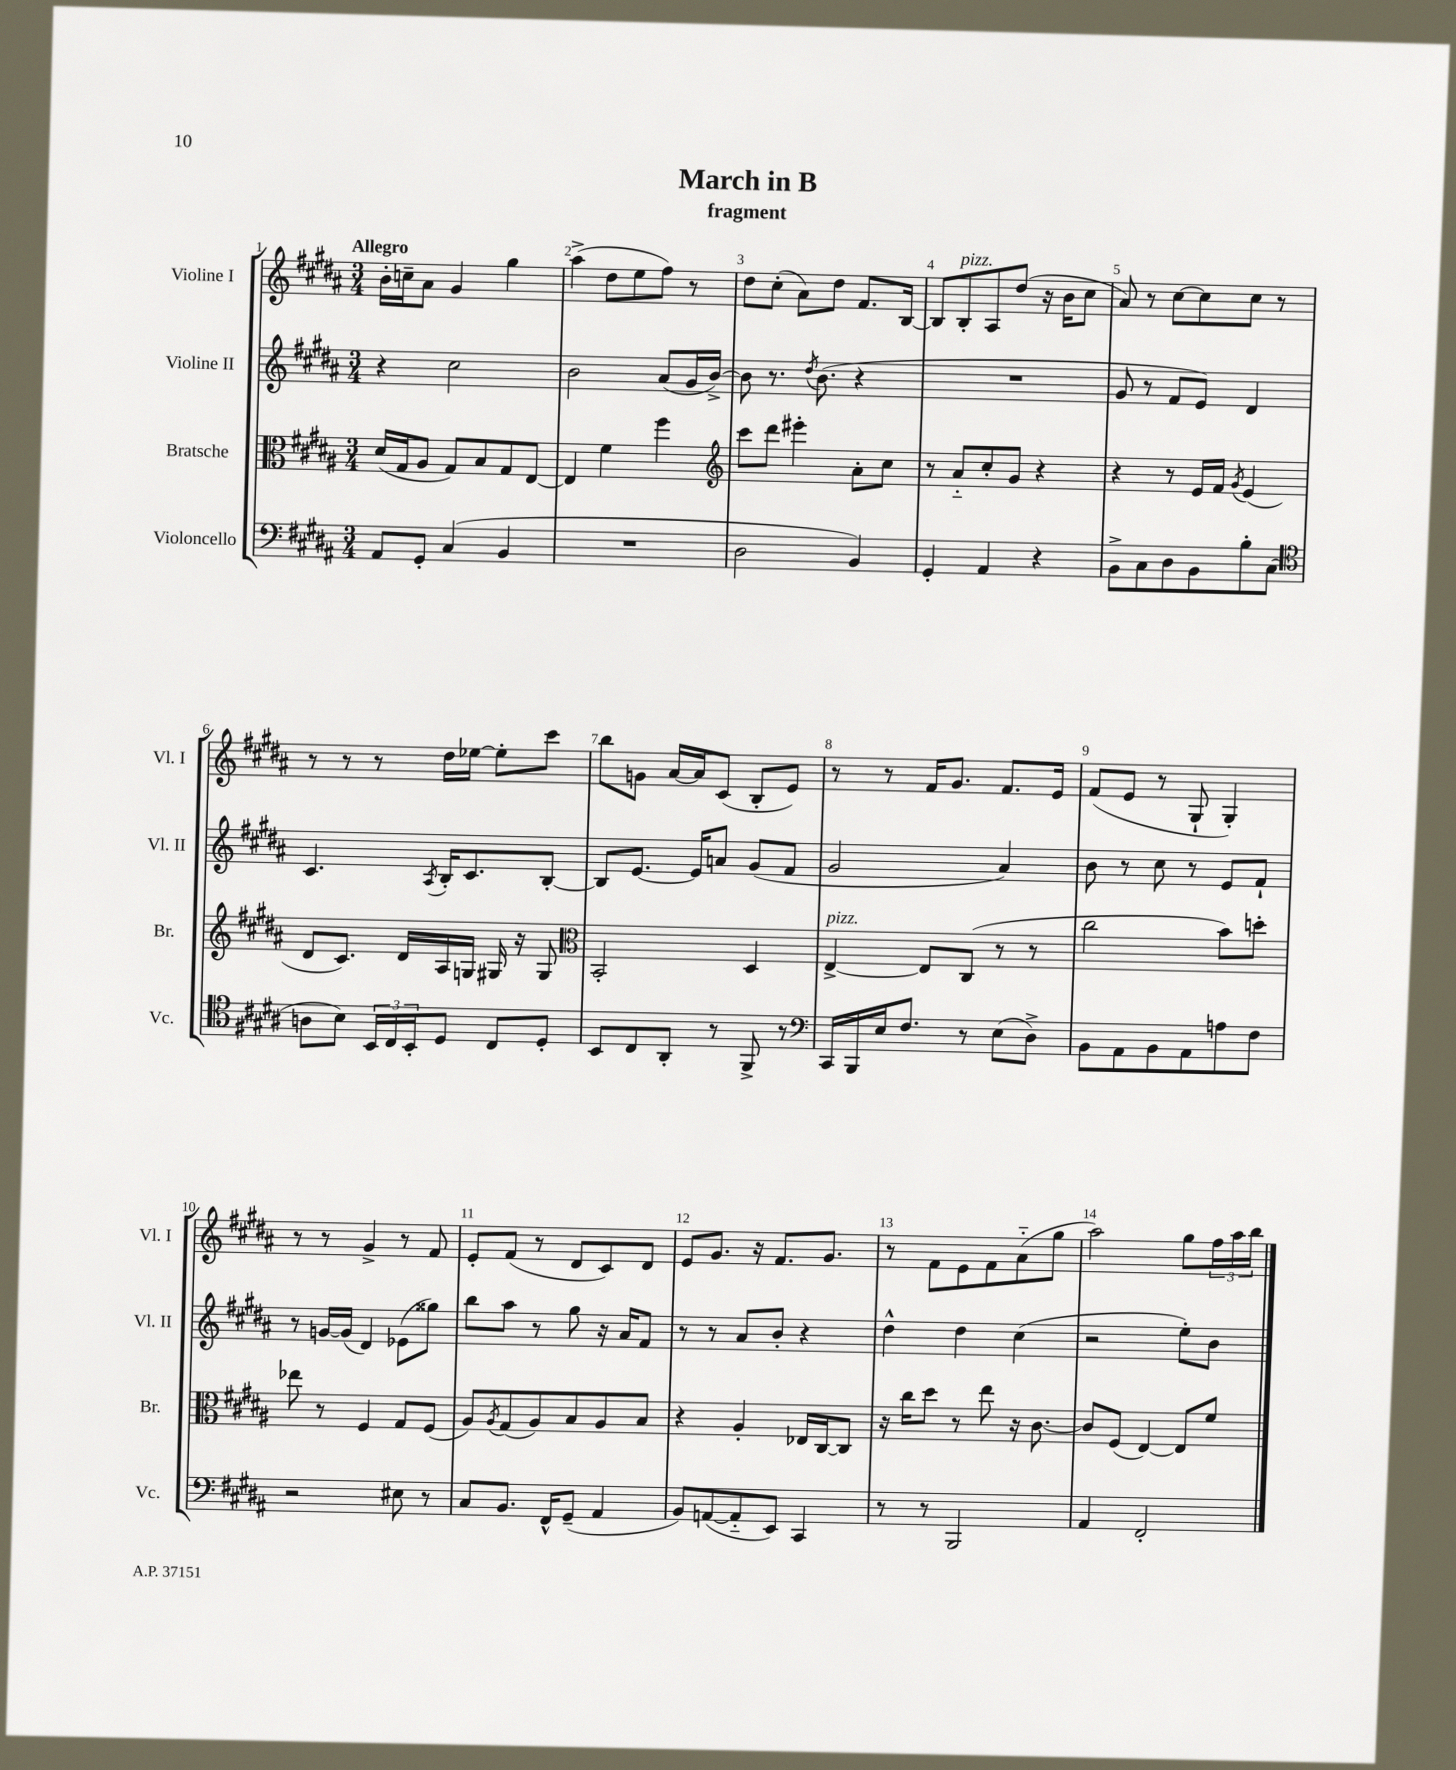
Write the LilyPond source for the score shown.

\header { title = "March in B" subtitle = "fragment" }
<<
\new StaffGroup <<
\new Staff = "s0" \with { instrumentName = "Violine I" shortInstrumentName = "Vl. I" } {
    \clef treble \key b \major \numericTimeSignature \time 3/4 \tempo "Allegro"
    b'16-. c''16-- ais'8 gis'4 gis''4 |
    ais''4->( dis''8 e''8 fis''8) r8 |
    dis''8 cis''8-.( ais'8) dis''8 fis'8. b16~ |
    b8 b8-.^\markup { \italic "pizz." } ais8 dis''8( r16 b'16 cis''8 |
    ais'8) r8 cis''8~ cis''8 cis''8 r8 |
    r8 r8 r8 dis''16 ees''16~ ees''8-. cis'''8 |
    b''8 g'8 ais'16~ ais'16 cis'8( b8-. e'8) |
    r8 r8 fis'16 gis'8. fis'8. e'16 |
    fis'8( e'8 r8 gis8-! gis4-.) |
    r8 r8 gis'4-> r8 fis'8 |
    e'8-. fis'8( r8 dis'8 cis'8) dis'8 |
    e'8 gis'8. r16 fis'8. gis'8. |
    r8 fis'8 e'8 fis'8 ais'8-_( gis''8 |
    ais''2) gis''8 \tuplet 3/2 { fis''16 ais''16 b''16 } \bar "|." |
}
\new Staff = "s1" \with { instrumentName = "Violine II" shortInstrumentName = "Vl. II" } {
    \clef treble \key b \major \numericTimeSignature \time 3/4
    r4 cis''2 |
    b'2 ais'8( gis'16 b'16~->) |
    b'8 r8. \acciaccatura { dis''8 } b'8.( r4 |
    R2. |
    gis'8 r8 fis'8 e'8) dis'4 |
    cis'4. \acciaccatura { ais8 } b16-. cis'8. b8~-. |
    b8 e'8.~ e'16 a'8 gis'8( fis'8 |
    gis'2 ais'4) |
    b'8 r8 cis''8 r8 e'8 fis'8-! |
    r8 g'16~ g'16( dis'4) ees'8( gisis''8) |
    b''8 ais''8 r8 gis''8 r16 ais'16 fis'8 |
    r8 r8 ais'8 b'8-. r4 |
    dis''4-^ dis''4 cis''4( |
    r2 e''8-.) b'8 \bar "|." |
}
\new Staff = "s2" \with { instrumentName = "Bratsche" shortInstrumentName = "Br." } {
    \clef alto \key b \major \numericTimeSignature \time 3/4
    dis'16( gis16 ais8 gis8) b8 gis8 e8~ |
    e4 fis'4 fis''4 |
    \clef treble cis'''8 dis'''8 eis'''4-. ais'8-. cis''8 |
    r8 ais'8-_ cis''8-. gis'8 r4 |
    r4 r8 e'16 fis'16 \acciaccatura { gis'8 } e'4( |
    dis'8 cis'8.) dis'16 ais16 g16 gis16 r16 gis8 |
    \clef alto b,2-. dis4 |
    e4~->^\markup { \italic "pizz." } e8 cis8( r8 r8 |
    cis''2 b'8) d''8-. |
    ees''8 r8 fis4 gis8 fis8( |
    ais8) \acciaccatura { ais8 } gis8( ais8) b8 ais8 b8 |
    r4 ais4-. ees16 cis16~ cis8 |
    r16 cis''16 dis''8 r8 e''8 r16 cis'8.~ |
    cis'8 fis8( e4~) e8 fis'8 \bar "|." |
}
\new Staff = "s3" \with { instrumentName = "Violoncello" shortInstrumentName = "Vc." } {
    \clef bass \key b \major \numericTimeSignature \time 3/4
    ais,8 gis,8-. cis4( b,4 |
    R2. |
    dis2 b,4) |
    gis,4-. ais,4 r4 |
    b,8-> cis8 dis8 b,8 b8-. cis8( |
    \clef tenor a8 b8) \tuplet 3/2 { b,16 cis16 b,16-. } dis8 cis8 dis8-. |
    b,8 cis8 ais,8-. r8 fis,8-> r8 |
    \clef bass cis,16 b,,16 e16 fis8. r8 e8( dis8->) |
    b,8 ais,8 b,8 ais,8 a8 fis8 |
    r2 eis8 r8 |
    cis8 b,8. fis,16-^ gis,8--( ais,4 |
    b,8) a,8~( a,8-_ e,8) cis,4 |
    r8 r8 b,,2 |
    ais,4 fis,2-. \bar "|." |
}
>>
>>
\layout { \context { \Score \override BarNumber.break-visibility = ##(#f #t #t) barNumberVisibility = #all-bar-numbers-visible } }
